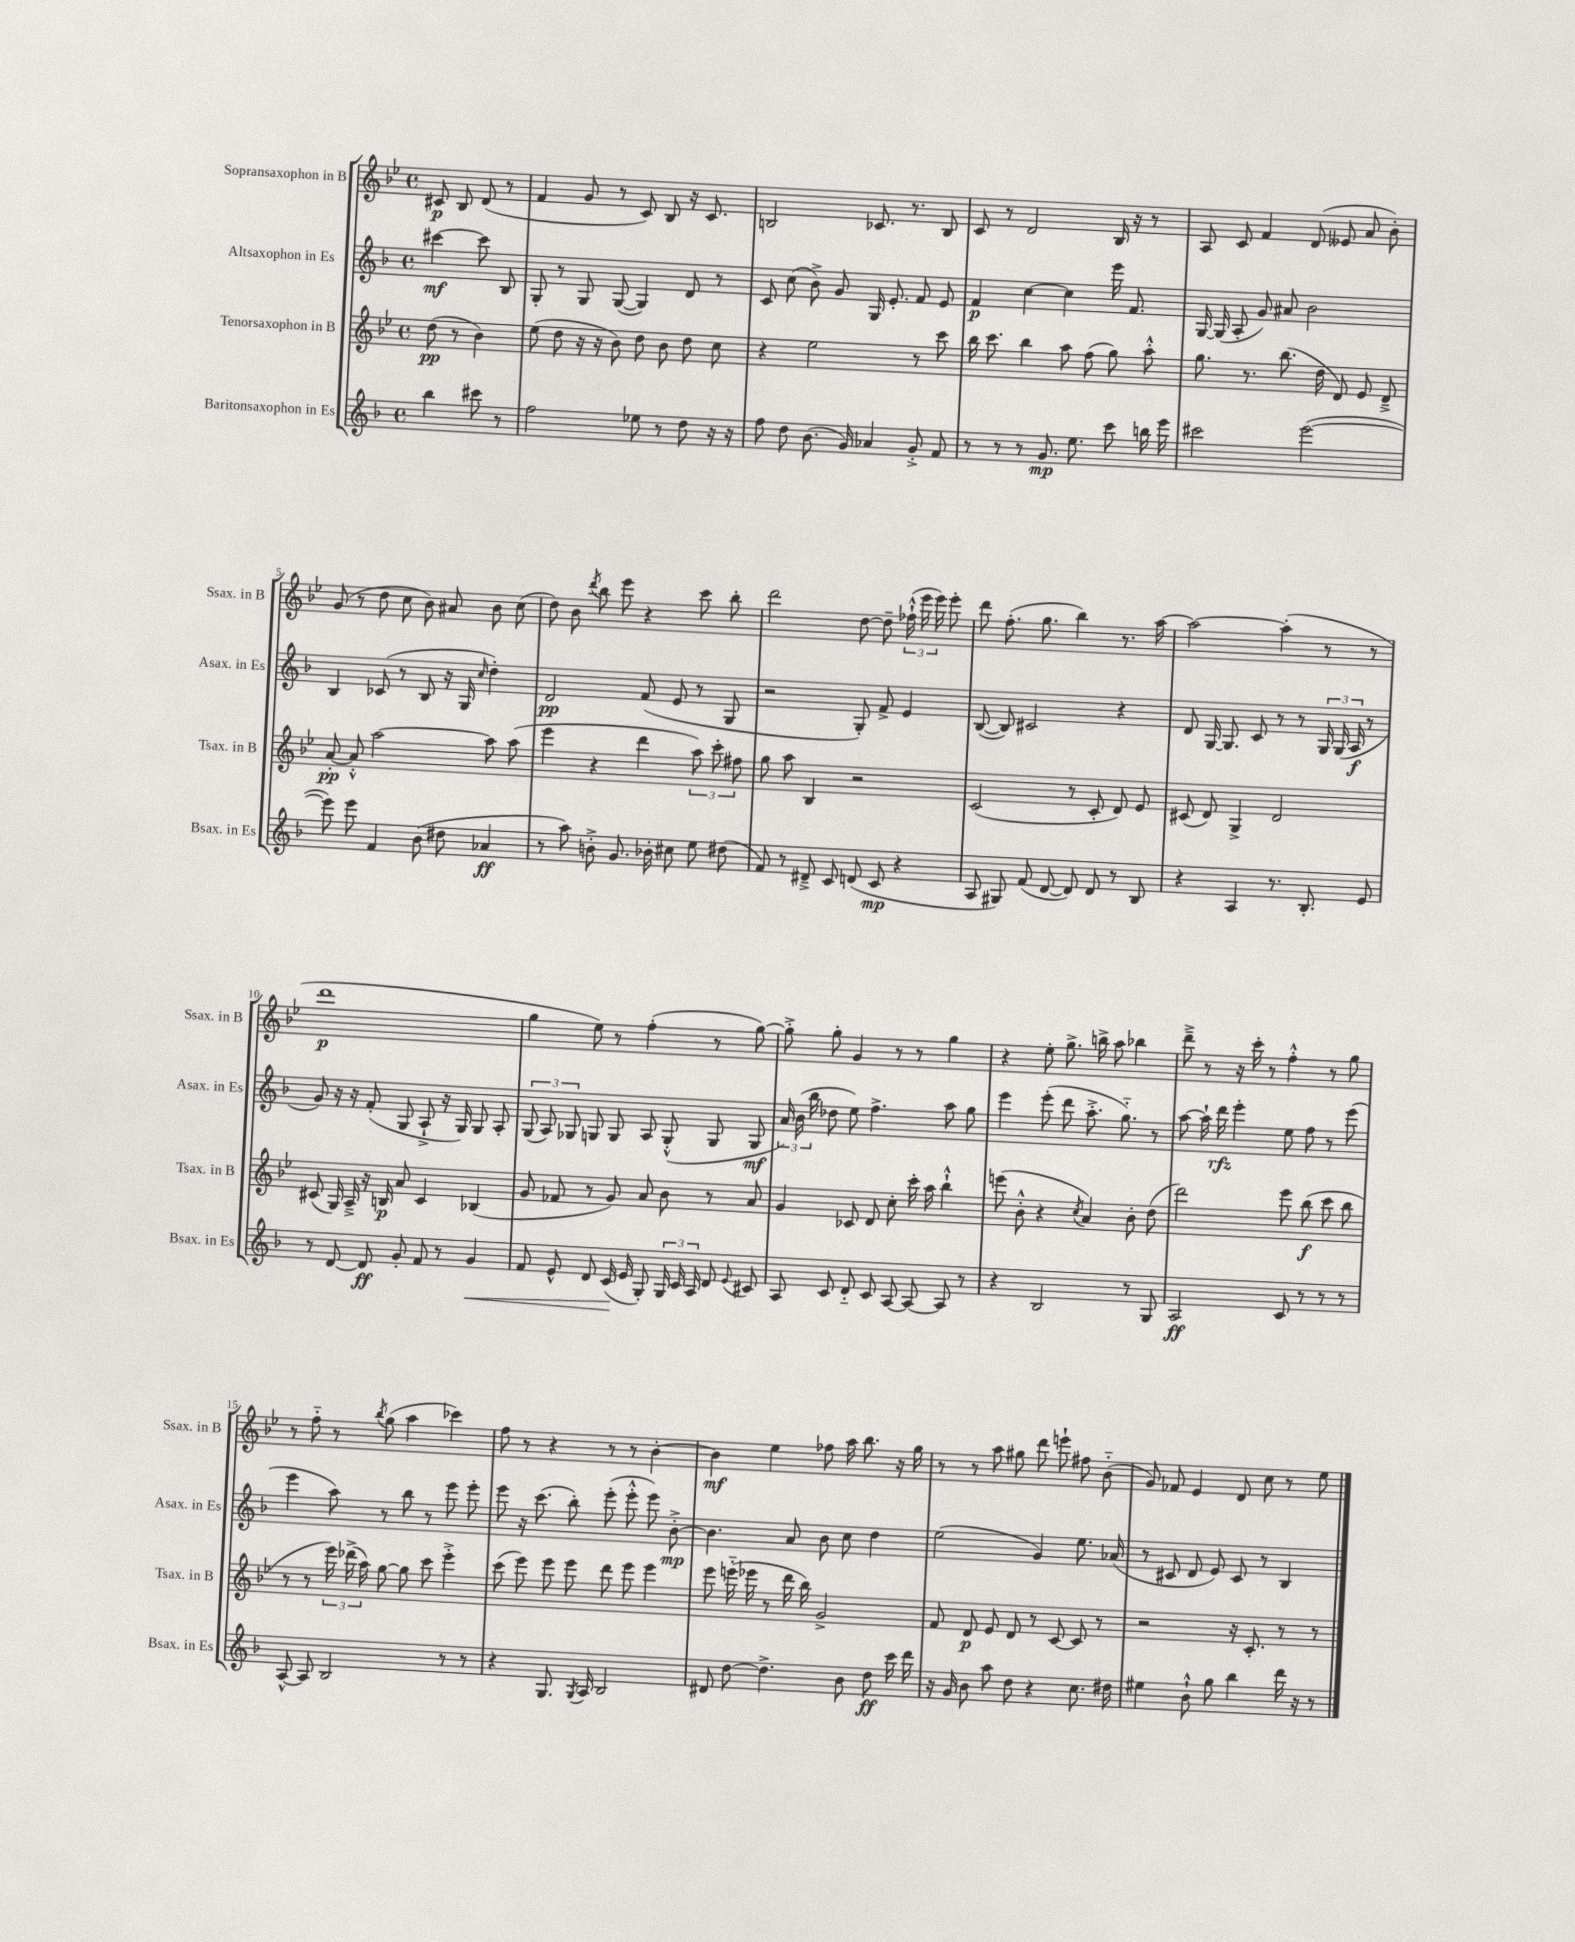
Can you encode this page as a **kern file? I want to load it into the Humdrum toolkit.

**kern	**kern	**kern	**kern
*staff4	*staff3	*staff2	*staff1
*clefG2	*clefG2	*clefG2	*clefG2
*k[b-]	*k[b-e-]	*k[b-]	*k[b-e-]
*M4/4	*M4/4	*M4/4	*M4/4
*met(c)	*met(c)	*met(c)	*met(c)
4bb-\	(8dd\	[4ccc#\	8c#/
.	8r	.	8B-/
8ccc#\	4b-\)	8ccc#\]	(8d/
8r	.	8B-/	8r
=	=	=	=
2ff\	(8ee-\	8G'/	4f/
.	8dd\	8r	.
.	16r	8G/	8g/
.	16r	.	.
.	8b-\)	([8G/	8r
8ee-\	8dd\	4G/])	8c/)
8r	8b-\	.	8B-/
8dd\	8dd\	8d/	16r
.	.	.	8.c/
16r	8cc\	8r	.
16r	.	.	.
=	=	=	=
8ff\	4r	8c/	2B/
8dd\	.	(8cc\	.
(8.b-\	2ee-\	8b-^\)	.
.	.	8g/	.
16g/)	.	.	.
4a-/	.	16G/	8.c-/
.	.	8.e'/	.
.	.	.	8.r
8g'^/	8r	8f/	.
8f/	8ccc\	8e/	8B/
=	=	=	=
8r	16bb-\	4f/	8c/
.	8.ccc\	.	.
8r	.	.	8r
8r	4bb-\	[4cc\	2d/
8.g/	.	.	.
.	8aa\	4cc\]	.
8.ee\	.	.	.
.	(8ff\	.	.
8ccc\	8gg\)	16eee\	16B-/
.	.	8.f/	16r
16bb\	8aa'^^\	.	8r
16eee\	.	.	.
=	=	=	=
2ccc#\	8.gg\	[16G/	8A/
.	.	(16G/]	.
.	.	8A'/	8c/
.	8.r	.	.
.	.	8g/)	4f/
.	(8.bb-\	8a#/	.
([2eee\	.	2b-\	(8d/
.	16dd\	.	.
.	8d/)	.	8e--/
.	8e-/	.	8a/
.	8d~^/	.	8b-'\)
=	=	=	=
8eee\])	[8a'/	4B-/	(8g/
8eee\	8a'^^/]	.	8r
4f/	[2aa\	(8c-/	8dd\
.	.	8r	8cc\
(8b-\	.	8B-/	8b-\)
8dd#\	.	16r	8a#/
.	.	16G/	.
.	.	16qqcc/	.
4a-/	8aa\]	4dd'\)	8b-\
.	(8aa\	.	(8cc\
=	=	=	=
8r	4eee-\	2d/	8dd\)
8aa\)	.	.	8b-\
.	.	.	8qddd/
8b'^\	4r	.	8bb-\
8.g/	.	.	8eee-\
.	4ddd\	(8f/	4r
16b-'\	.	.	.
8cc#\	.	8e/	.
8ee\	12aa\)	8r	8ccc\
.	12ccc'\	.	.
(8dd#\	.	8G/	8bb-'\
.	12ff#\	.	.
=	=	=	=
8f/)	8gg\	2r	2ddd\
8r	8aa\	.	.
8d#~^/	4B-/	.	.
8c/	.	.	.
(8d/	2r	8G'/)	[8dd\
8c/	.	8f^/	8dd~\]
4r	.	4e/	(24ff-`^^\
.	.	.	24eee-\
.	.	.	24eee-\)
.	.	.	8eee-'\
=	=	=	=
8A/	(2c/	([8B-/	8ddd\
8G#/)	.	8B-/])	(8.ff'\
(8f/	.	2c#/	.
.	.	.	8.gg\
[8d/	.	.	.
8d/])	8r	.	4bb-\)
8d/	8c'/	.	.
8r	8d/)	4r	8.r
8B-/	8e-/	.	.
.	.	.	[16aa\
=	=	=	=
4r	(8c#/	8d/	2aa\_
.	8d/)	[16G/	.
.	.	8.G/]	.
4A/	4G^/	.	.
.	.	8c/	.
8.r	2d/	8r	(4aa'\]
.	.	8r	.
8.B-'/	.	.	.
.	.	24G/	8r
.	.	(24G/	.
.	.	24A/	.
8e/	.	8r	8r
=	=	=	=
8r	(8c#/	8g/)	1ddd
[8d/	16G/)	16r	.
.	16A~^/	16r	.
8d/]	16r	(8f'/	.
.	16B/	.	.
8g'/	8a/	8G/	.
8f/	4c#/	8A`^/	.
8r	.	16r	.
.	.	16G/)	.
4g/	(4B-/	8G/	.
.	.	8A'/	.
=	=	=	=
8f/	8g/	(12G/	4gg\
.	.	12A/)	.
8e^^/	8f-/	.	.
.	.	12G-/	.
8d/	8r	8G/	8ee-\)
(16c/	8g/)	8G/	8r
16e/	.	.	.
8G'/)	8a/	8A/	(4ff'\
24G/	8b-\	(8G'^^/	.
24c/	.	.	.
24A/	.	.	.
8d/	8r	8G/	8r
8qqe/	.	.	.
8c#/	8a/	8G/	[8gg\)
=	=	=	=
8A/	4g/	24a/)	8gg'^\]
.	.	(24b-\	.
.	.	24bb-\	.
8c/	.	8dd-\	8gg'\
8d'~/	8c-/	8ee\)	4g/
8c/	8d/	4.ff^\	.
[8A/	8cc'\	.	8r
8A/_	16ccc'\	.	8r
.	16aa\	.	.
8A/]	4bb-`^^\	8aa\	4gg\
8r	.	8gg\	.
=	=	=	=
4r	(8eee\	4eee\	4r
.	8b-'^^\	.	.
2B-/	4r	(8eee'\	8ee-'\
.	.	8ddd\	8.gg^\
.	8qcc/	.	.
.	4a/)	8.aa'^\	.
.	.	.	16bb^\
.	.	.	8aa\
.	.	8.gg'~\)	.
8r	8b-'\	.	4bb-\
8G/	(8dd\	8r	.
=	=	=	=
2A/	2ddd\)	[8aa\	8ddd~^\
.	.	16aa`\]	8r
.	.	16ddd\	.
.	.	4eee'\	16r
.	.	.	16ccc'\
.	.	.	8r
8c/	8eee-\	8ee\	4ff'^^\
8r	(8bb-\	8ff\	.
8r	8ccc\	8r	8r
8r	8bb-\	(8eee\	8gg\
=	=	=	=
[8A^^/	8r	4eee\	8r
8A/]	8r	.	8ff'~\
2B-/	24eee-\)	8aa\)	8r
.	(24ddd-^\	.	.
.	24aa\)	.	.
.	.	.	8qbb-/
.	[8gg\	8r	(8gg\
.	8gg\]	8bb-\	4aa\
.	8ccc\	8r	.
8r	4eee-'^\	8eee\	4ccc-\)
8r	.	8eee'\	.
=	=	=	=
4r	(8ccc\	8eee\	8ff\
.	8eee-\)	16r	8r
.	.	(8.ccc\	.
8.G/	8eee-\	.	4r
.	8eee-\	8bb-'\)	.
8qG/	.	.	.
16A/	.	.	.
2B-/	8ddd\	(8eee'\	8r
.	8eee-\	8eee'^^\	8r
.	4eee-\	8eee\)	[4b-'\
.	.	[8b-'^\	.
=	=	=	=
8d#/	8eee-\	4.b-\]	4b-\]
[8dd\	(16eee'~\	.	.
.	16eee-\	.	.
4.dd^\]	8r	.	4ee-\
.	16ddd\	8a/	.
.	16bb-\)	.	.
.	2g^/	8b-\	8ff-\
8b-\	.	8cc\	16aa\
.	.	.	8.bb-\
8dd\	.	4dd\	.
16ccc\	.	.	16r
16ddd\	.	.	16gg\
=	=	=	=
16r	8f/	(2ee\	8r
16g/	.	.	.
8b-\	8d/	.	8r
8aa\	8e-/	.	8aa\
8dd\	8d/	.	8gg#\
4r	8r	4g/)	8ddd\
.	[8c/	.	8eee`\
8.cc\	8c/]	8.ee\	8ff#\
.	8r	.	(8b-'~\
16dd#\	.	(16a-/	.
=	=	=	=
4ee#\	2r	8r	8g/)
.	.	8c#/	8f-/
8b-`^^\	.	8d/	4e-/
8gg\	.	8e/)	.
4bb-\	16r	8c#/	8d/
.	8.c'/	.	.
.	.	8r	8cc\
16ddd\	8r	4B-/	8r
16r	.	.	.
8r	8r	.	8ee-\
==	==	==	==
*-	*-	*-	*-
